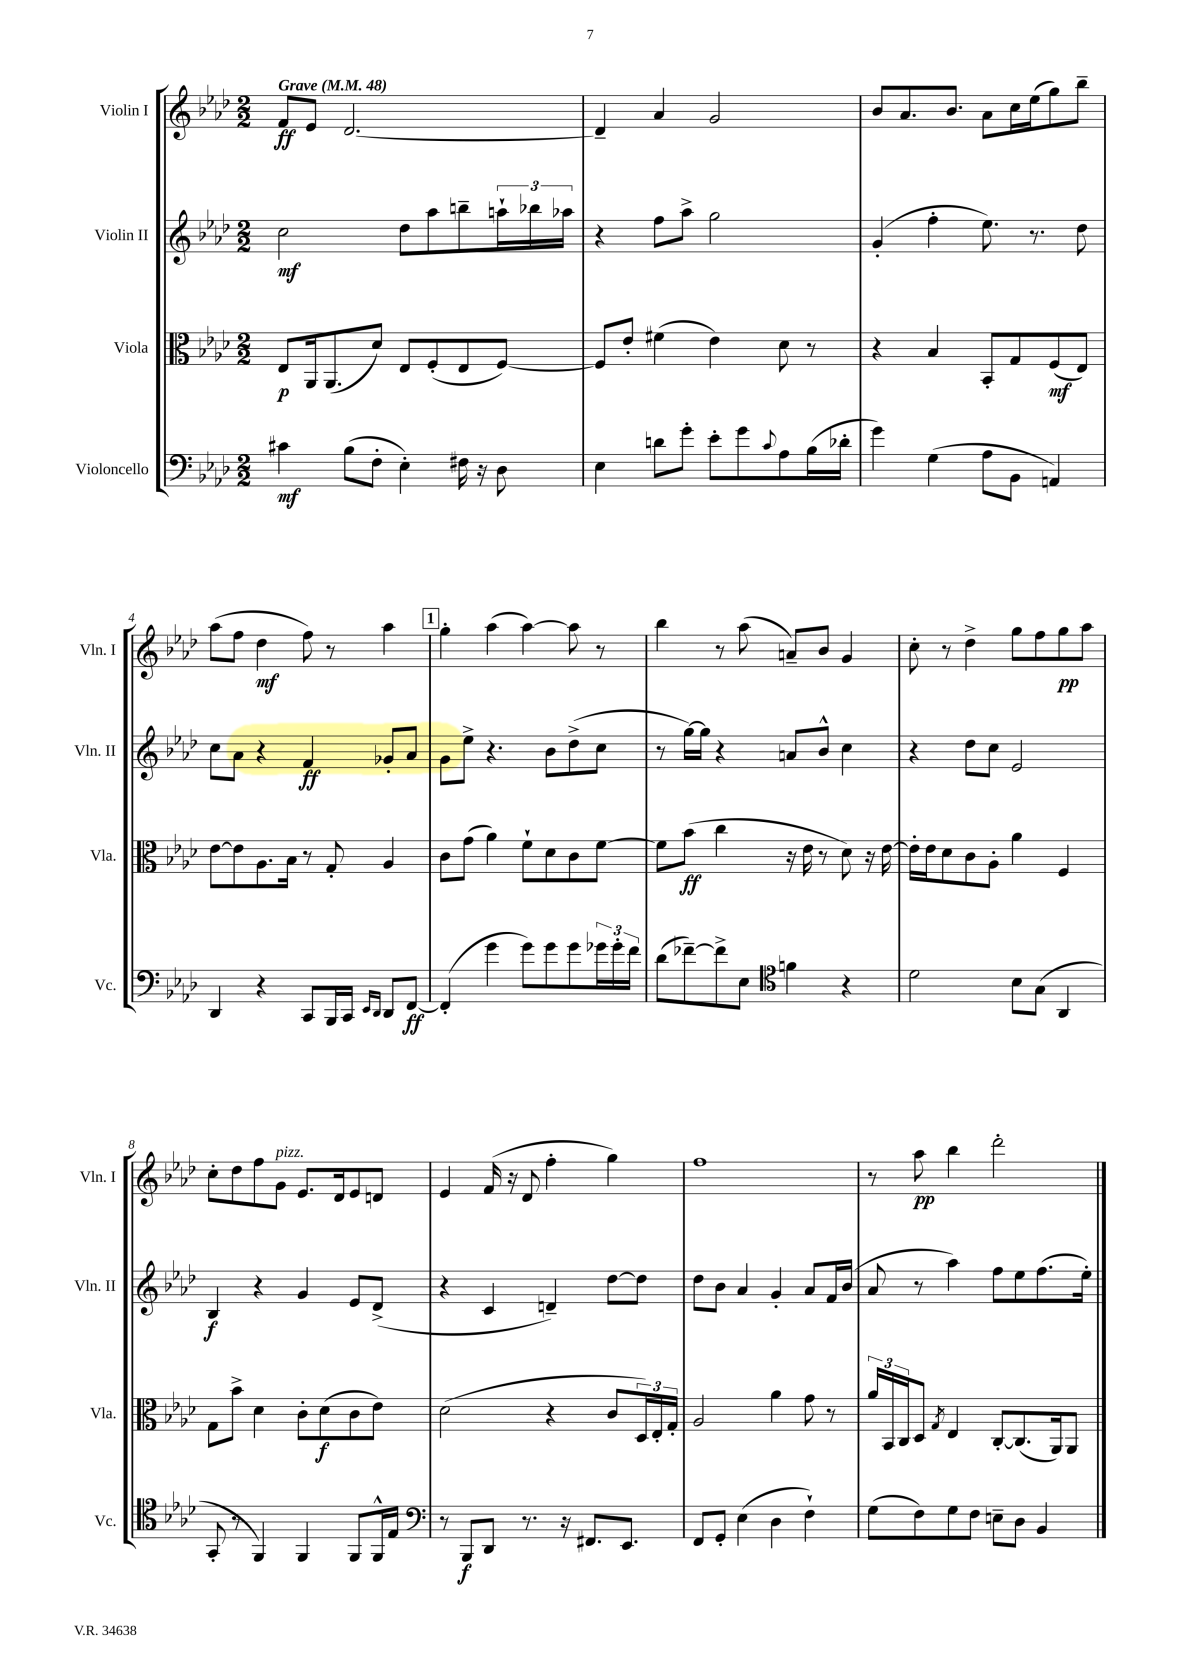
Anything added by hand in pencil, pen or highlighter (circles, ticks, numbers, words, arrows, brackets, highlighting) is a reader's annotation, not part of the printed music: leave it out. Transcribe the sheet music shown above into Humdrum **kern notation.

**kern	**kern	**kern	**kern
*staff4	*staff3	*staff2	*staff1
*clefF4	*clefC3	*clefG2	*clefG2
*k[b-e-a-d-]	*k[b-e-a-d-]	*k[b-e-a-d-]	*k[b-e-a-d-]
*M2/2	*M2/2	*M2/2	*M2/2
*MM48	*MM48	*MM48	*MM48
4c#	8E-	2cc	8f
.	16AA-	.	8e-
.	(8.AA-	.	.
(8B-	.	.	[2.d-
8F'	8d-)	.	.
4E-')	8E-	8dd-	.
.	(8F'	8aa-	.
16F#	8E-	8bb~	.
16r	.	.	.
8D-	[8F)	24aa`	.
.	.	24bb-	.
.	.	24aa-	.
=	=	=	=
4E-	8F]	4r	4d-~]
.	8e-'	.	.
8d	(4f#	8ff	4a-
8g'	.	8aa-^	.
8e-'	4e-)	2gg	2g
8g	.	.	.
8qqc	.	.	.
8A-	8d-	.	.
(16B-	8r	.	.
16d-'	.	.	.
=	=	=	=
4g)	4r	(4g'	8b-
.	.	.	8.a-
(4G	4B-	4ff'	.
.	.	.	8.b-
8A-	8BB-'	8.ee-)	8a-
8BB-	8G	.	16cc
.	.	8.r	(16ee-
4AA)	(8F	.	8gg)
.	8E-)	8dd-	8bb-~
=	=	=	=
4DD-	[8e-	8cc	(8aa-
.	8e-]	8a-	8ff
4r	8.A-	4r	4dd-
.	16B-	.	.
8CC	8r	4f	8ff)
16BBB-	8G'	.	8r
16CC	.	.	.
16qqEE-	.	.	.
16qqDD-	.	.	.
8DD-	4A-	8g-'	4aa-
[8FF	.	8a-	.
=	=	=	=
(4FF']	8c	8g	4gg'
.	(8g	8ee-^	.
4g	4a-)	4.r	(4aa-
8g)	8f`	.	[4aa-)
8g	8d-	8b-	.
8g	8c	(8dd-^	8aa-]
24g-	[8f	8cc	8r
24g-'	.	.	.
24f	.	.	.
=	=	=	=
(8d-	8f]	8r	4bb-
[8f-~)	(8b-	[16gg)	.
.	.	16gg]	.
8f-^]	4cc	4r	8r
8E-	.	.	(8aa-
*clefC4	*	*	*
4f	16r	8a	8a~)
.	16e-	.	.
.	8r	8b-^^	8b-
4r	8d-)	4cc	4g
.	16r	.	.
.	[16e-	.	.
=	=	=	=
2d-	16e-']	4r	8cc'
.	16e-	.	.
.	8d-	.	8r
.	8c	8dd-	4dd-^
.	8A-'	8cc	.
8B-	4a-	2e-	8gg
(8G	.	.	8ff
4AA-	4F	.	8gg
.	.	.	8aa-
=	=	=	=
8GG'	8G	4B-	8cc'
8r	8b-^	.	8dd-
4FF)	4d-	4r	8ff
.	.	.	8g
4FF	8c'	4g	8.e-
.	(8d-	.	.
.	.	.	16d-
8FF	8c	8e-	8e-
16FF^^	8e-)	(8d-^	8d
16E-	.	.	.
=	=	=	=
*clefF4	*	*	*
8r	(2d-	4r	4e-
8BBB-	.	.	.
8DD-	.	4c	(16f
.	.	.	16r
8.r	.	.	8d-
.	4r	4d~)	4ff'
16r	.	.	.
8.FF#	.	.	.
.	8c	[8dd-	4gg)
8.EE-	.	.	.
.	24D-)	8dd-]	.
.	24E-'	.	.
.	24G'	.	.
=	=	=	=
8FF	2A-	8dd-	1ff
8GG'	.	8b-	.
(4E-	.	4a-	.
4D-	4a-	4g'	.
4F`)	8g	8a-	.
.	8r	16f	.
.	.	(16b-	.
=	=	=	=
(8G	24a-	8a-	8r
.	24BB-	.	.
.	24C	.	.
8F)	8D-	8r	8aa-
.	8qG	.	.
8G	4E-	4aa-)	4bb-
8F	.	.	.
8E~	[8C'	8ff	2ddd-'
8D-	(8.C]	8ee-	.
4BB-	.	(8.ff	.
.	16AA-)	.	.
.	8AA-	.	.
.	.	16ee-')	.
==	==	==	==
*-	*-	*-	*-
